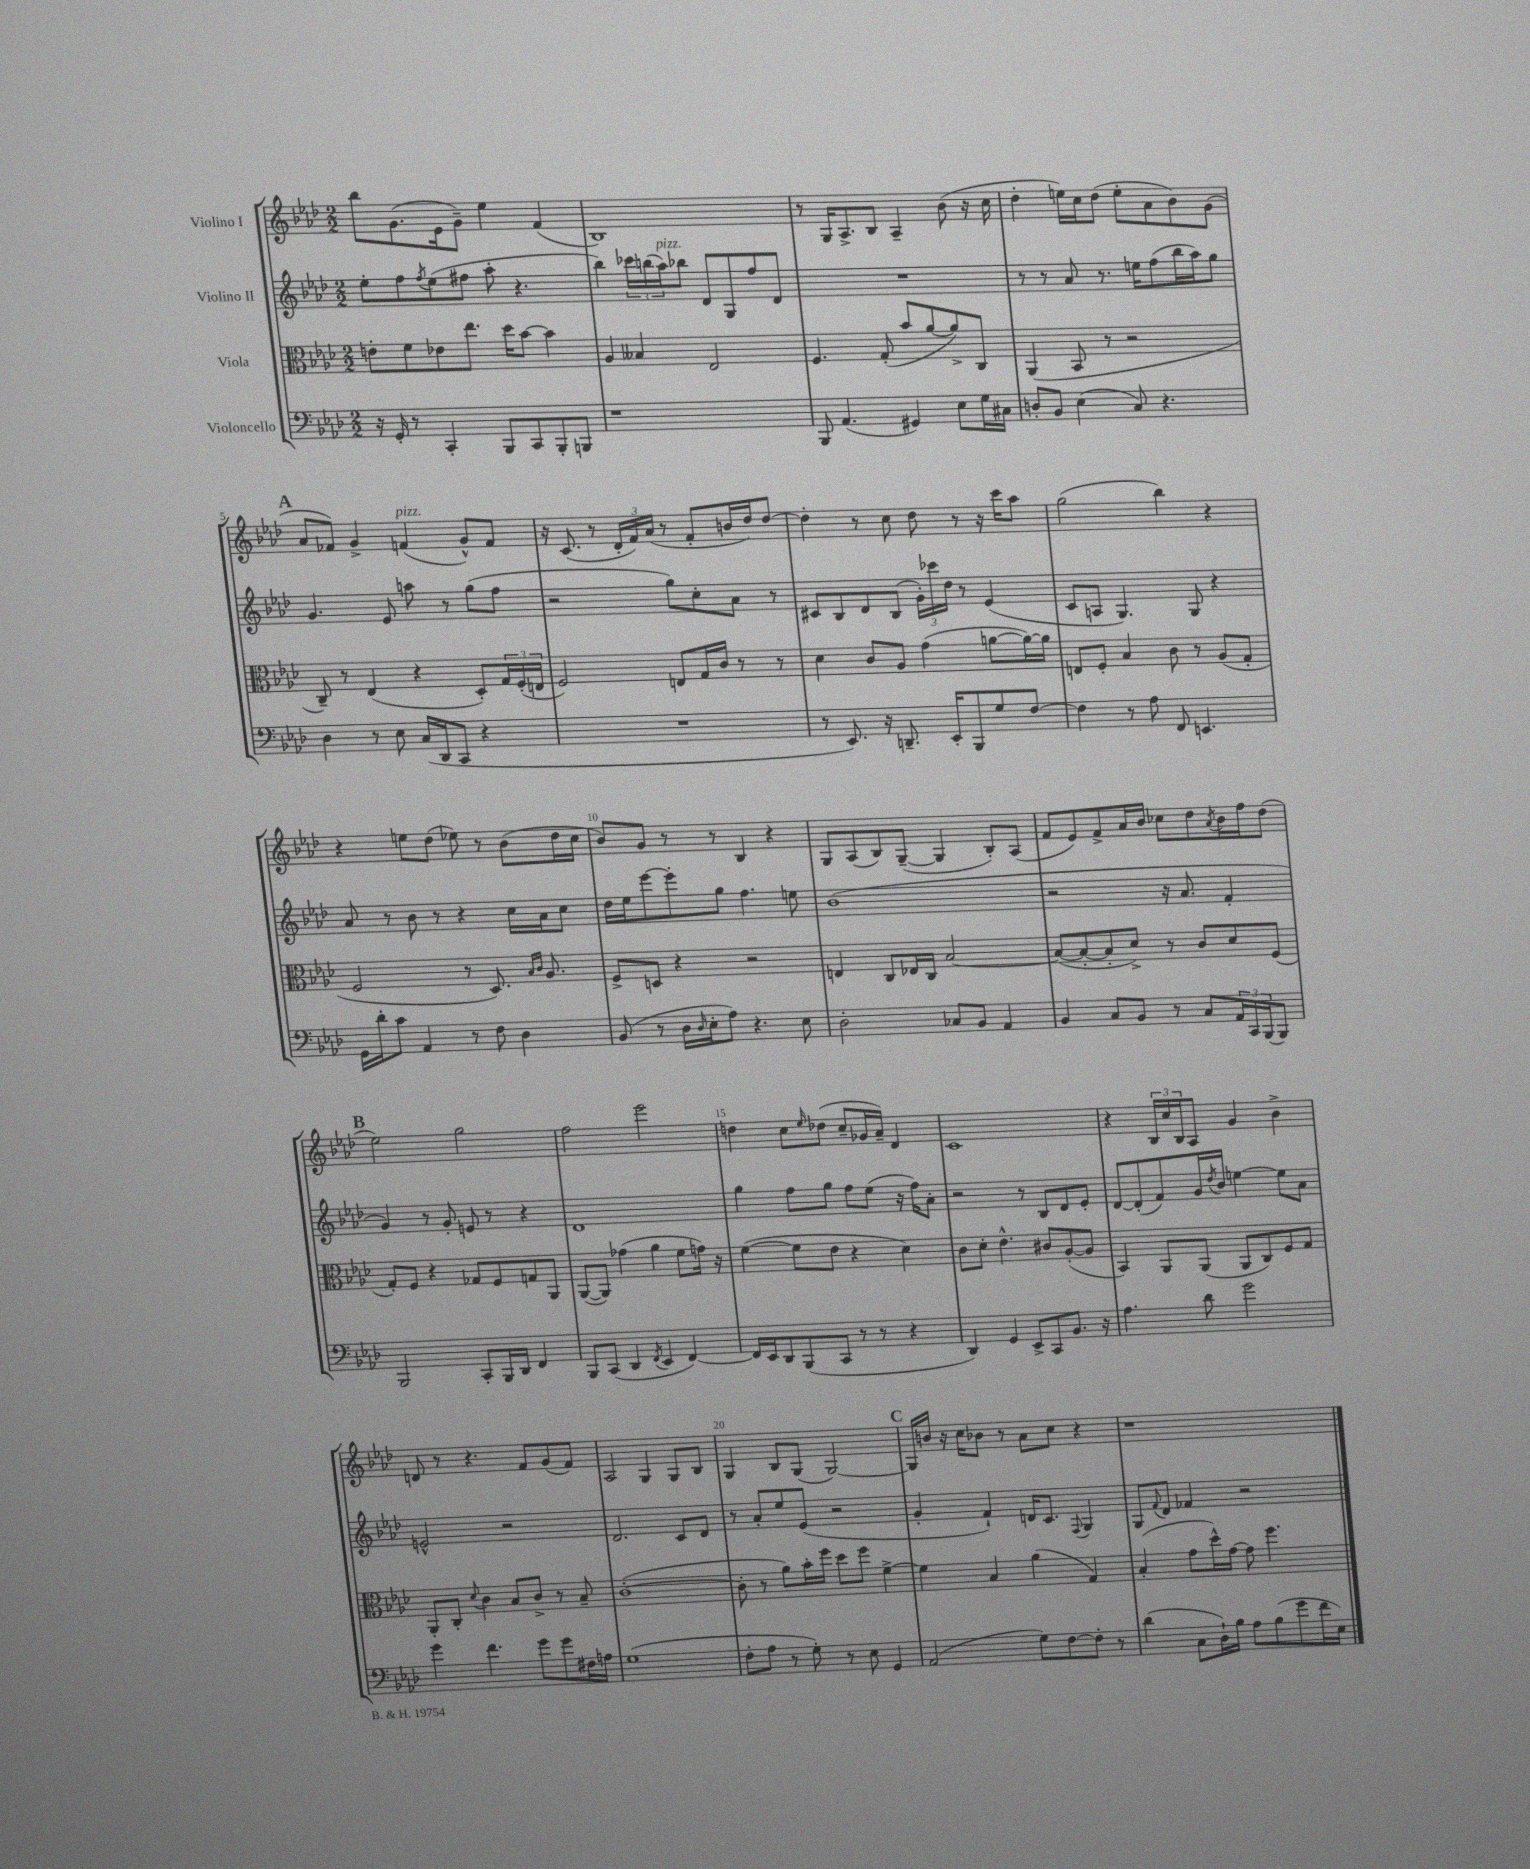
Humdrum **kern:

**kern	**kern	**kern	**kern
*staff4	*staff3	*staff2	*staff1
*clefF4	*clefC3	*clefG2	*clefG2
*k[b-e-a-d-]	*k[b-e-a-d-]	*k[b-e-a-d-]	*k[b-e-a-d-]
*M2/2	*M2/2	*M2/2	*M2/2
16r	8e'	8ee-'	8bb-
16GG'	.	.	.
8r	8f	8ff	(8.g
.	.	8qff	.
4CC'	8e-	(8ee-	.
.	.	.	16e-
.	8.ee-	8ff#	8g~)
8BBB-	.	8aa-'	4ee-
.	16dd-	.	.
8CC	[8b-	4.r	.
8BBB-'	4b-]	.	(4f
8BBB	.	.	.
=	=	=	=
1r	4A-	4bb-)	1B-)
.	4B--	24ccc-	.
.	.	(24bb	.
.	.	24aa-)	.
.	.	8bb-	.
.	2E-	8d-	.
.	.	8G	.
.	.	8ff	.
.	.	8d-	.
=	=	=	=
8BBB-	4.F	1r	8r
(4.AA-	.	.	16G
.	.	.	8.A-^
.	(8G'	.	8B-
4GG#)	8b-	.	4A-~
.	[8a-	.	.
8E-	8a-^])	.	(8b-
16G	8C	.	16r
16C#	.	.	16cc
=	=	=	=
8D'	(4AA-	8r	4dd-'
8BB-	.	8r	.
(4E-	8BB-	8a-	16ee)
.	.	.	16cc
.	8r	8.r	(8dd-
8C)	2r	.	8ee'
.	.	16ee	.
4.r	.	(8ff	8a-
.	.	16bb-	8b-)
.	.	16aa-)	.
.	.	8gg	(8g
=	=	=	=
4D-	8C~)	4.g	8a-
.	8r	.	8f-)
8r	(4E-	.	4g^
8E-	.	8e-	.
(16C	4r	8aa	(4f
16DD-	.	.	.
8CC	.	8r	.
4r	8D-')	(8gg	8g^^)
.	24G	8ff	8f
.	(24F'	.	.
.	24E	.	.
=	=	=	=
1r	2F)	2r	16r
.	.	.	(8.c
.	.	.	8r
.	.	.	24d-'
.	.	.	24f)
.	.	.	(24a-
.	8E	8gg)	8r
.	16G	8cc'	8f'
.	16c	.	.
.	8r	8a-	16b
.	.	.	16dd-)
.	8r	8r	[8dd-
=	=	=	=
8r	4d-	8c#	4dd-']
8.EE-)	.	8B-	.
.	8c	8d-	8r
16r	.	.	.
8.DD~	8A-	(8B-	8cc
.	(4g	24g')	8dd-
.	.	24ccc-	.
16EE-'	.	.	.
.	.	24dd-	.
8BBB-	.	8r	8r
8G	[8a	(4e-	16r
.	.	.	16ccc
[8F	16a_)	.	8aa-
.	16a]	.	.
=	=	=	=
4F]	8E	8c	(2gg
.	8F'	8A	.
8r	4B-	4.G)	.
8A-	.	.	.
8FF	8c	.	4bb-)
4.EE	8r	8G	.
.	(8A-	4r	4r
.	8G'	.	.
=	=	=	=
16GG	2F	8a-	4r
16d-'	.	.	.
8c	.	8r	.
4AA-	.	8b-	8ee
.	.	8r	(8dd-
8r	8r	4r	8ee-)
8F	8.D-)	.	8r
4D-	.	16cc	(8b-
.	16qqB-	.	.
.	16qqc	.	.
.	8.A-	16a-	.
.	.	8cc	16dd-
.	.	.	16cc
=	=	=	=
(8BB-	8F^	16dd-	8b-)
.	.	16ee-	.
8r	8D	[8eee-	8g
16D-	4r	8eee-']	8r
16qqD-	.	.	.
16E-'	.	.	.
8A-)	.	8gg	8r
4.r	2r	4.ff	4B-
.	.	.	4r
8E-	.	8ee	.
=	=	=	=
2D-'	4E	(1b-	8G
.	.	.	(8A-
.	8C	.	8B-)
.	16E-	.	([8G~
.	16C	.	.
8C-	[2B-	.	4G]
8BB-	.	.	.
4AA-	.	.	8B-')
.	.	.	(8A-
=	=	=	=
4BB-	(8B-_	2r	8f
.	8B-'_	.	8e-)
8C	8B-']	.	8f^
8BB-	8d-^)	.	16a-
.	.	.	16b-
8r	8r	16r	8cc-
.	.	8.a-	.
8C	8c	.	8dd-
.	.	.	8qa-
24AA-	8d-	4f'	16b-
24CC	.	.	.
.	.	.	16ff
(24BBB-	.	.	.
8BBB-)	(8F	.	(8dd-
=	=	=	=
2BBB-	8G')	4g)	2ee-)
.	8F	.	.
.	4r	8r	.
.	.	8g'	.
8CC'	8G-	8e	2gg
16BBB-	8F	8r	.
16DD-	.	.	.
4FF	8G	4r	.
.	8AA-	.	.
=	=	=	=
8BBB-	([8AA-	1d-	2ff
(8CC	8AA-])	.	.
4DD-	(4g-	.	.
8qFF	.	.	.
4EE-	4a-	.	2eee-
[4FF)	8f	.	.
.	16g)	.	.
.	16r	.	.
=	=	=	=
16FF]	([4f	4gg	4dd
16EE-	.	.	.
8DD-	.	.	.
(8BBB-	8f]	8ff	8cc
.	.	.	16qqee-
8CC	8e-	8gg	(8dd-
8r	4r	8ff	8cc~
8r	.	(8ee-	16g-
.	.	.	16a-~)
4r	4d-)	16r	4d-
.	.	16ff)	.
.	.	8a-'	.
=	=	=	=
4DD-)	8c	2r	1c
.	8d-'	.	.
4GG	4.e-^^	.	.
8EE-^	.	8r	.
8CC	8c#	8B-	.
8.BB-	([8A-'	8d-	.
.	8A-]	8e-'	.
16r	.	.	.
=	=	=	=
4.A-	4BB-)	[8d-	4r
.	.	(8d-']	.
.	8AA-	8f)	24B-
.	.	.	24cc
.	.	.	24B-
8d-	(8AA-	16g	8A-
.	.	8qdd-	.
.	.	16b-	.
2g	8AA-	[4ee	4g
.	8C)	.	.
.	8F	8ee]	4b-^
.	8G	8a-	.
=	=	=	=
4g	8AA-'	2e^^	8d
.	8C'	.	8r
.	8qqd-	.	.
4.f	4c	.	4.r
.	8B-	2r	.
8g	8c^	.	8f
8g	8r	.	(8g
16F#	8B-~	.	8f)
16A	.	.	.
=	=	=	=
(1G	([1c'	2.d-	2A-
.	.	.	4G
.	.	8c	8G
.	.	8d-	8B-
=	=	=	=
8F'	8c']	8r	4G
8A-	8r	8a-'	.
8r	8a-)	8ee-	8B-
8G')	16b-'	(8e-	(8G
.	16ff	.	.
8r	8dd-	2r	[2G)
8E-	8ff	.	.
4GG	[4f^	.	.
=	=	=	=
(2AA-	4f]	4g'	16G]
.	.	.	16b
.	.	.	16r
.	.	.	16cc
.	4B-	4f`)	8b-
.	.	.	8r
8G)	(4a-	16d	8a-
.	.	8.c	.
[8F	.	.	8cc
.	.	8qqF	.
8F']	4G)	4G	4r
8r	.	.	.
=	=	=	=
(4d-	(4B-'	8G	1r
.	.	8qqf	.
.	.	8d-	.
8C	8g	4f-	.
16D-`)	16dd-^^)	.	.
16B-	[16g	.	.
8A-	8g]	2r	.
(8B-	4.ff	.	.
8g	.	.	.
16f	.	.	.
16E-)	.	.	.
==	==	==	==
*-	*-	*-	*-
